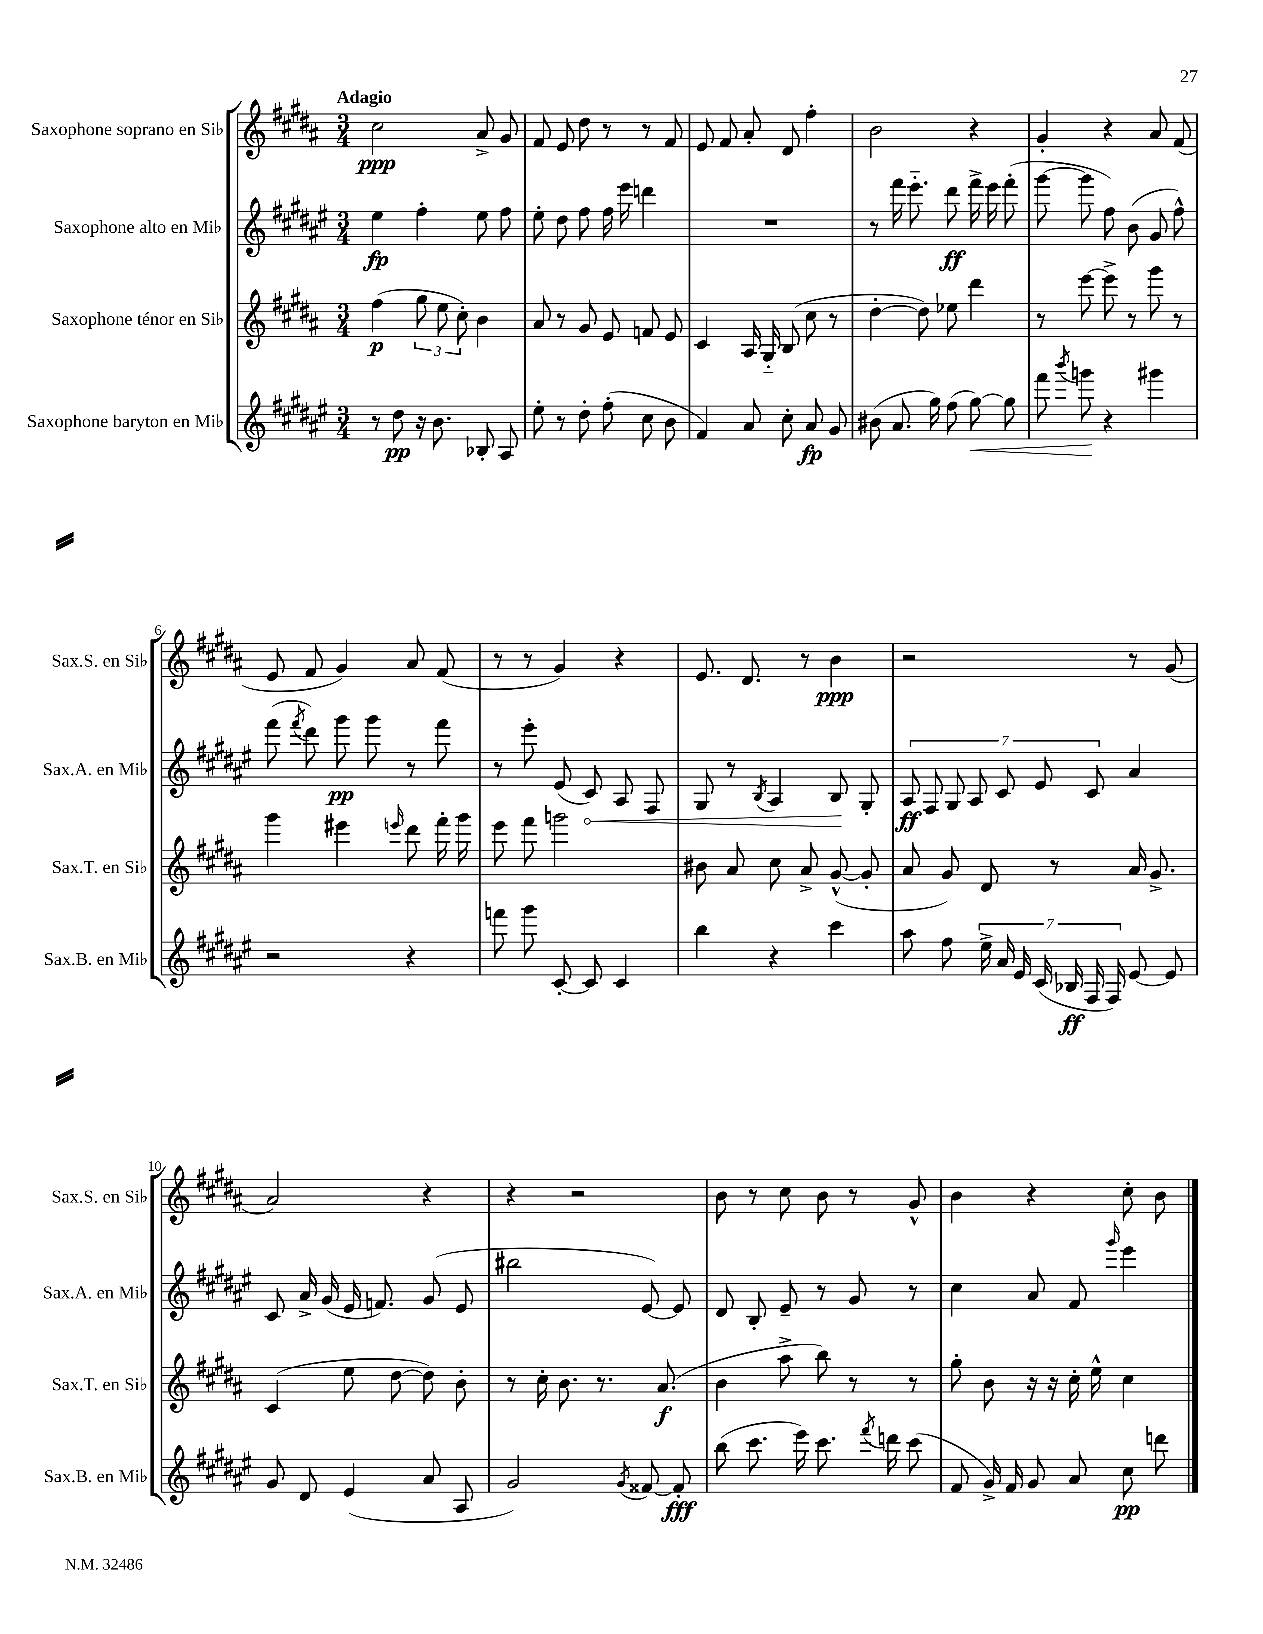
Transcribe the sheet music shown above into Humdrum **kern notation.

**kern	**dynam	**kern	**dynam	**kern	**dynam	**kern	**dynam
*part4	*part4	*part3	*part3	*part2	*part2	*part1	*part1
*staff4	*staff4	*staff3	*staff3	*staff2	*staff2	*staff1	*staff1
*I"Saxophone baryton en Mi♭	*	*I"Saxophone ténor en Si♭	*	*I"Saxophone alto en Mi♭	*	*I"Saxophone soprano en Si♭	*
*I'Sax.B. en Mi♭	*	*I'Sax.T. en Si♭	*	*I'Sax.A. en Mi♭	*	*I'Sax.S. en Si♭	*
*clefG2	*	*clefG2	*	*clefG2	*	*clefG2	*
*k[f#c#g#d#a#e#]	*	*k[f#c#g#d#a#]	*	*k[f#c#g#d#a#e#]	*	*k[f#c#g#d#a#]	*
*M3/4	*	*M3/4	*	*M3/4	*	*M3/4	*
=1	=1	=1	=1	=1	=1	=1	=1
!	!	!	!	!	!	!LO:TX:a:B:t=Adagio	!
8r	.	(4ff#\	p	4ee#\	fp	2cc#\	ppp
8dd#\	pp	.	.	.	.	.	.
16r	.	12gg#\	.	4ff#'\	.	.	.
8.b\	.	.	.	.	.	.	.
.	.	12ee\	.	.	.	.	.
.	.	12cc#'\)	.	.	.	.	.
8B-X'/	.	4b\	.	8ee#\	.	8a#^/	.
8A#/	.	.	.	8ff#\	.	8g#/	.
=2	=2	=2	=2	=2	=2	=2	=2
8ee#'\	.	8a#/	.	8ee#'\	.	8f#/	.
8r	.	8r	.	8dd#\	.	8e/	.
8dd#'\	.	8g#/	.	8ff#\	.	8dd#\	.
(8ff#'\	.	8e/	.	16ff#\	.	8r	.
.	.	.	.	16eee#\	.	.	.
8cc#\	.	8fn/	.	4dddn\	.	8r	.
8b\	.	8e/	.	.	.	8f#/	.
=3	=3	=3	=3	=3	=3	=3	=3
4f#/)	.	4c#/	.	2.r	.	8e/	.
.	.	.	.	.	.	8f#/	.
8a#/	.	16A#/	.	.	.	8a#'/	.
.	.	16G#/	.	.	.	.	.
8cc#'\	.	(8B/	.	.	.	8d#/	.
8a#/	fp	8cc#\	.	.	.	4ff#'\	.
8g#/	.	8r	.	.	.	.	.
=4	=4	=4	=4	=4	=4	=4	=4
(8b#X\	.	[4dd#'\	.	8r	.	2b\	.
8.a#/	.	.	.	16fff#\	.	.	.
.	.	.	.	8.eee#\	.	.	.
.	.	8dd#\])	.	.	.	.	.
16gg#\)	.	.	.	.	.	.	.
(8ff#\	.	8ee-X\	.	8ddd#\	ff	.	.
!	!LO:HP:b	!	!	!	!	!	!
[8gg#\)	<	4ddd#\	.	16fff#^\	.	4r	.
.	.	.	.	16eee#\	.	.	.
8gg#\]	.	.	.	(8fff#'\	.	.	.
=5	=5	=5	=5	=5	=5	=5	=5
8fff#\	.	8r	.	[8ggg#\	.	4g#'/	.
8qbbb/	.	.	.	.	.	.	.
8gggn\	.	[8eee\	.	8ggg#\]	.	.	.
4r	[	8eee^\]	.	8ff#\)	.	4r	.
.	.	8r	.	(8b\	.	.	.
4ggg#X\	.	8ggg#\	.	8g#/	.	8a#/	.
.	.	8r	.	8ff#^^\)	.	(8f#/	.
!!LO:LB:g=z
=6	=6	=6	=6	=6	=6	=6	=6
2r	.	4ggg#\	.	(8fff#\	.	8e/	.
.	.	.	.	8qfff#/	.	.	.
.	.	.	.	8ddd#\)	.	8f#/	.
.	.	4eee#X\	.	8ggg#\	pp	4g#/)	.
.	.	.	.	8ggg#\	.	.	.
.	.	16qqeeen/	.	.	.	.	.
4r	.	8ddd#\	.	8r	.	8a#/	.
.	.	16fff#'\	.	8fff#\	.	(8f#/	.
.	.	16ggg#\	.	.	.	.	.
=7	=7	=7	=7	=7	=7	=7	=7
8fffn\	.	8eee\	.	8r	.	8r	.
8ggg#\	.	8fff#\	.	8eee#'\	.	8r	.
[8c#'/	.	2gggn\	.	(8e#/	.	4g#/)	.
!	!	!	!	!	!LO:HP:b	!	!
8c#/]	.	.	.	8c#/)	<	.	.
4c#/	.	.	.	8A#/	.	4r	.
.	.	.	.	8F#/	.	.	.
=8	=8	=8	=8	=8	=8	=8	=8
4bb\	.	8b#X\	.	8G#/	.	8.e/	.
.	.	8a#/	.	8r	.	.	.
.	.	.	.	.	.	8.d#/	.
.	.	.	.	8qB/	.	.	.
4r	.	8cc#\	.	4A#/	.	.	.
.	.	8a#^/	.	.	.	8r	.
4ccc#\	.	([8g#^^/	.	8B/	.	4b\	ppp
.	.	8g#'/]	.	8G#'/	[	.	.
=9	=9	=9	=9	=9	=9	=9	=9
8aa#\	.	8a#/	.	14A#/	ff	2r	.
.	.	.	.	14F#/	.	.	.
8ff#\	.	8g#/)	.	.	.	.	.
.	.	.	.	14G#/	.	.	.
.	.	.	.	14A#/	.	.	.
28ee#^\	.	8d#/	.	.	.	.	.
28a#/	.	.	.	14c#/	.	.	.
28e#/	.	.	.	.	.	.	.
(28c#/	.	.	.	14e#/	.	.	.
.	.	8r	.	.	.	.	.
28B-X/	ff	.	.	.	.	.	.
28F#/	.	.	.	14c#/	.	.	.
28F#/)	.	.	.	.	.	.	.
[8e#/	.	16a#/	.	4a#/	.	8r	.
.	.	8.g#^/	.	.	.	.	.
8e#/]	.	.	.	.	.	(8g#/	.
!!LO:LB:g=z
=10	=10	=10	=10	=10	=10	=10	=10
8g#/	.	(4c#/	.	8c#/	.	2a#/)	.
8d#/	.	.	.	16a#^/	.	.	.
.	.	.	.	(16g#/	.	.	.
(4e#/	.	8ee\	.	16e#/	.	.	.
.	.	.	.	8.fn/)	.	.	.
.	.	[8dd#\	.	.	.	.	.
8a#/	.	8dd#\])	.	(8g#/	.	4r	.
8A#/	.	8b'\	.	8e#/	.	.	.
=11	=11	=11	=11	=11	=11	=11	=11
2g#/)	.	8r	.	2bb#X\	.	4r	.
.	.	16cc#'\	.	.	.	.	.
.	.	8.b\	.	.	.	.	.
.	.	.	.	.	.	2r	.
.	.	8.r	.	.	.	.	.
8qg#/	.	.	.	.	.	.	.
[8f##X/	.	.	.	[8e#/)	.	.	.
.	.	(8.a#/	f	.	.	.	.
8f##'/]	fff	.	.	8e#/]	.	.	.
=12	=12	=12	=12	=12	=12	=12	=12
(8bb\	.	4b\	.	8d#/	.	8b\	.
8.ccc#\	.	.	.	8B'/	.	8r	.
.	.	8aa#^\	.	8e#~/	.	8cc#\	.
16eee#\)	.	.	.	.	.	.	.
8.ccc#\	.	8bb\)	.	8r	.	8b\	.
.	.	8r	.	8g#/	.	8r	.
8qfff#/	.	.	.	.	.	.	.
16dddn\	.	.	.	.	.	.	.
(8ccc#\	.	8r	.	8r	.	8g#^^/	.
=13	=13	=13	=13	=13	=13	=13	=13
8f#/	.	8gg#'\	.	4cc#\	.	4b\	.
16g#^/)	.	8b\	.	.	.	.	.
16f#/	.	.	.	.	.	.	.
8g#/	.	16r	.	8a#/	.	4r	.
.	.	16r	.	.	.	.	.
8a#/	.	16cc#'\	.	8f#/	.	.	.
.	.	16ee^^\	.	.	.	.	.
.	.	.	.	16qqggg#/	.	.	.
8cc#\	pp	4cc#\	.	4eee#\	.	8cc#'\	.
8dddn\	.	.	.	.	.	8b\	.
==	==	==	==	==	==	==	==
*-	*-	*-	*-	*-	*-	*-	*-
